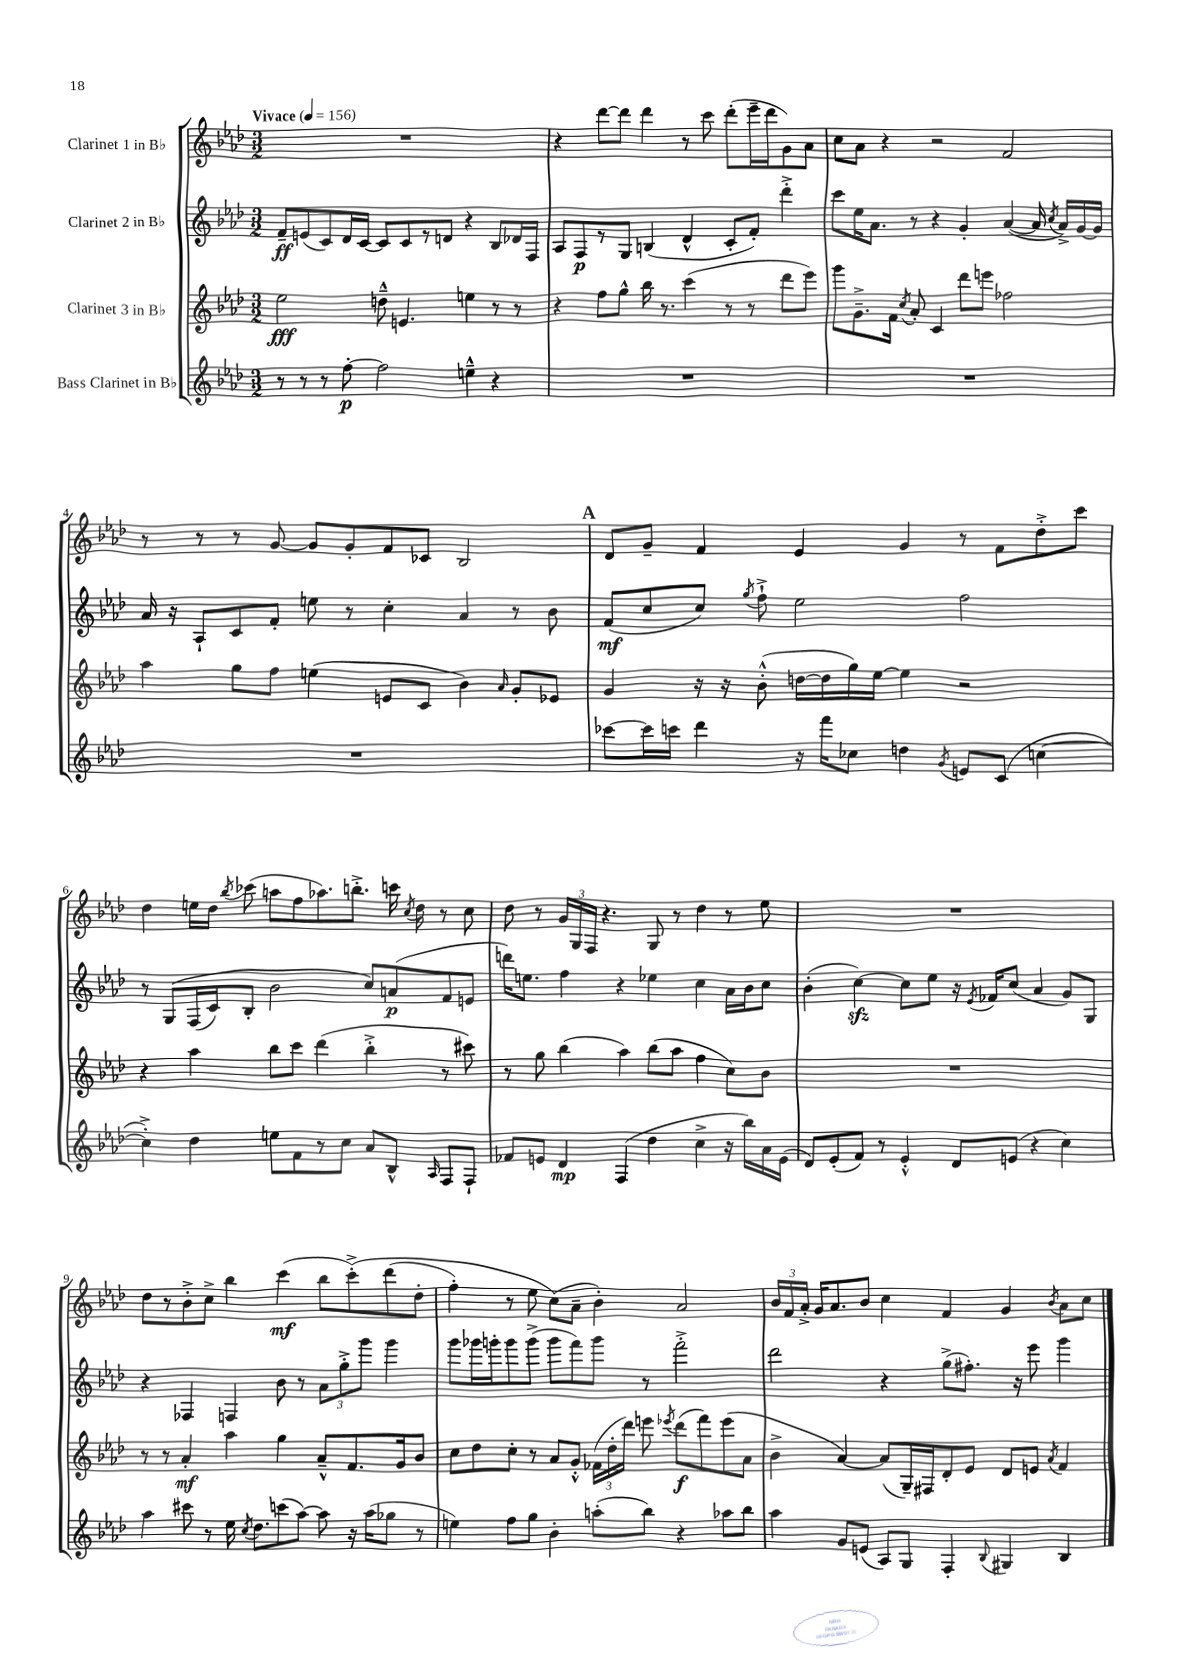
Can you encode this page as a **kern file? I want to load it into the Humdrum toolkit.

**kern	**kern	**kern	**kern
*staff4	*staff3	*staff2	*staff1
*clefG2	*clefG2	*clefG2	*clefG2
*k[b-e-a-d-]	*k[b-e-a-d-]	*k[b-e-a-d-]	*k[b-e-a-d-]
*M3/2	*M3/2	*M3/2	*M3/2
*MM156	*MM156	*MM156	*MM156
8r	2ee-\	8f~/L	1.r
8r	.	(8e/	.
8r	.	8c/)	.
[8ff'\	.	16d-/L	.
.	.	[16c/JJ	.
2ff\]	8dd~^^\	8c/]L	.
.	4.e/	8c/	.
.	.	8r	.
.	.	8d/J	.
4ee~^^\	4ee\	4r	.
4r	8r	8B-/L	.
.	8r	16d-/L	.
.	.	16F/JJ	.
=	=	=	=
1.r	4r	8A-/L	4r
.	.	8F/	.
.	8ff\L	8r	[8ddd-\L
.	8gg^^\J	8G/J	8ddd-\]J
.	16bb-\	(4B/	4ddd-\
.	8.r	.	.
.	(4ccc\	4d-^^/	8r
.	.	.	8ccc\
.	8r	8c'/L	(8ddd-'\L
.	8r	8f'/J)	16eee-~\L
.	.	.	16ddd-\J
.	8ddd-\L	4ddd-'^\	8g\)
.	8eee-\J)	.	8a-\J
=	=	=	=
1.r	8ggg\L	8ccc\L	8cc\L
.	8.g~^\	16ee-\K	8a-\J
.	.	8.a-\J	.
.	.	.	4r
.	16f\Jk	.	.
.	8qcc/	.	.
.	8a-'/	8r	.
.	4c/	4r	2r
.	8ddd-\L	4g'/	.
.	8eee\J	.	.
.	2ff-\	([4a-/	2f/
.	.	16a-/]	.
.	.	8qcc/	.
.	.	16a-^/LL)	.
.	.	[16g/	.
.	.	16g/]JJ	.
=	=	=	=
1.r	4aa-\	16a-/	8r
.	.	16r	.
.	.	8A-`/L	8r
.	8gg\L	8c/	8r
.	8ff\J	8f'/J	[8g/
.	(4ee\	8ee\	8g/]L
.	.	8r	8g'/
.	8e/L	4cc'\	8f/
.	8c/J	.	8c-/J
.	4b-\)	4a-/	2B-/
.	16qqa-/	.	.
.	8g'/L	8r	.
.	8e-/J	8b-\	.
=	=	=	=
[8ccc-\L	4g/	(8f/L	8d-/L
16ccc-\]L	.	8cc/	8g~/J
16ccc\JJ	.	.	.
4ddd-\	16r	8cc/J)	4f/
.	16r	.	.
.	.	8qgg/	.
.	(8b-'^^\	8ff`^\	.
16r	[16dd\LL	2ee-\	4e-/
16fff\LK	16dd\]	.	.
8cc-\J	16gg\)	.	.
.	[16ee-\JJ	.	.
4dd\	4ee-\]	.	4g/
8qg/	.	.	.
8e/L	2r	2ff\	8r
(8c/J	.	.	8f\L
[4cc\	.	.	8dd-'^\
.	.	.	8ccc\J
=	=	=	=
4cc'^\])	4r	8r	4dd-\
.	.	&(8G/L	.
4dd-\	4aa-\	(16F/L	16ee\LL
.	.	16c/J)	16dd-\JJ
.	.	.	8qbb-/
.	.	8B-'/J	(8ccc-\
8ee\L	8bb-\L	2b-\	8aa\L
8f\	8ccc\J	.	8ff\
8r	(4ddd-\	.	8.aa-\)
8cc\J	.	.	.
.	.	.	8.bb'^\J
8a-/L	4bb-'^\	8cc/L&)	.
8B-^^/J	.	(8a/	16ccc\
.	.	.	8qcc/
.	.	.	16dd-\
16qqA-/	.	.	.
8F/L	8r	8f/	8r
8F`/J	8ccc#\)	8e/J	8cc\
=	=	=	=
8f-/L	8r	16ddd\LK)	8dd-\
.	.	8.ee\J	.
8e/J	8gg\	.	8r
4d-/	(4bb-\	4ff\	24g/LL
.	.	.	24G/
.	.	.	24F/JJ
.	.	.	4.r
(4F/	4aa-\)	4r	.
4dd-\	(8bb-\L	4ee-\	8G/
.	8aa-\J	.	8r
4cc^\	4ff\	4cc\	4dd-\
16r	8cc\L)	16a-\LL	8r
16bb-\LL)	.	16b-\J	.
16a-\	8b-\J	8cc\J	8ee-\
(16e\JJ	.	.	.
=	=	=	=
8d-/L)	1.r	(4b-'\	1.r
(8e-'/	.	.	.
8f/J)	.	[4cc\)	.
8r	.	.	.
4e-'^^/	.	8cc\]L	.
.	.	8ee-\J	.
8d-/L	.	16r	.
.	.	8qe-/	.
.	.	16f-/LK	.
(8e/J	.	(8cc/J	.
4r	.	4a-/	.
4cc\)	.	8g/L)	.
.	.	8G/J	.
=	=	=	=
4aa-\	8r	4r	8dd-\L
.	8r	.	8r
8ccc#\	4a-'/	4F-/	8b-'^\
8r	.	.	8cc^\J
16ee-\	4aa-\	4F/	4bb-\
8qcc/	.	.	.
8.dd-\L	.	.	.
(8ccc\	4gg\	8b-\	(4ccc\
[8aa-\J)	.	8r	.
8aa-\]	8a-~^^/L	12a-\L	8bb-\L
.	.	12gg'^\	.
16r	8.f/	.	&(8ccc'^\)
.	.	12ggg\J	.
(16aa-\LK	.	.	.
8gg-\J	.	4ggg\	(8ddd-\
.	16g/k	.	.
8r	8b-/J	.	8dd-'\J
=	=	=	=
4ee\)	8cc\L	8ggg\L	4ff'\)
.	8dd-\	16ggg-\L	.
.	.	16ggg'\J	.
8ff\L	8cc'\J	8ggg\	8r
8gg\J	8r	(8ggg^\J	8ee-\
4b-'\	8a-/L	8ggg\L	(8cc\L&)
.	8g'^^/J	8fff\)	8a-~\J
(8aa'\L	(24f-\LL	8ggg\J	4b-'\)
.	24dd-'\	.	.
.	24ddd-\JJ)	.	.
8bb-\J)	8eee\	8r	.
.	8qeee-/	.	.
4r	(8ddd-\L	2fff'^\	2a-/
.	8fff\)	.	.
8aa-\L	(8eee-\	.	.
8bb-\J	8a-\J	.	.
=	=	=	=
4aa-\	4b-^\	2ddd-\	24b-/LL
.	.	.	24f/
.	.	.	24a-'^/JJ
.	.	.	16g/LK
.	.	.	8.a-/
8g/L	[4a-/)	.	.
(8e/J	.	.	8b-/J
8A-/L)	(8a-/]L	4r	4cc\
8G/J	16G~/L)	.	.
.	16F#/J	.	.
4F'/	8d-'/	(8gg^\L	4f/
.	8e-/J	8.ff#'\J)	.
8qqB-/	.	.	.
4G#/	8d-/L	.	4g/
.	.	16r	.
.	8e/J	8eee-\	.
.	8qa-/	.	8qb-/
4B-/	4f/	4ggg\	8a-\L
.	.	.	8cc\J
==	==	==	==
*-	*-	*-	*-
